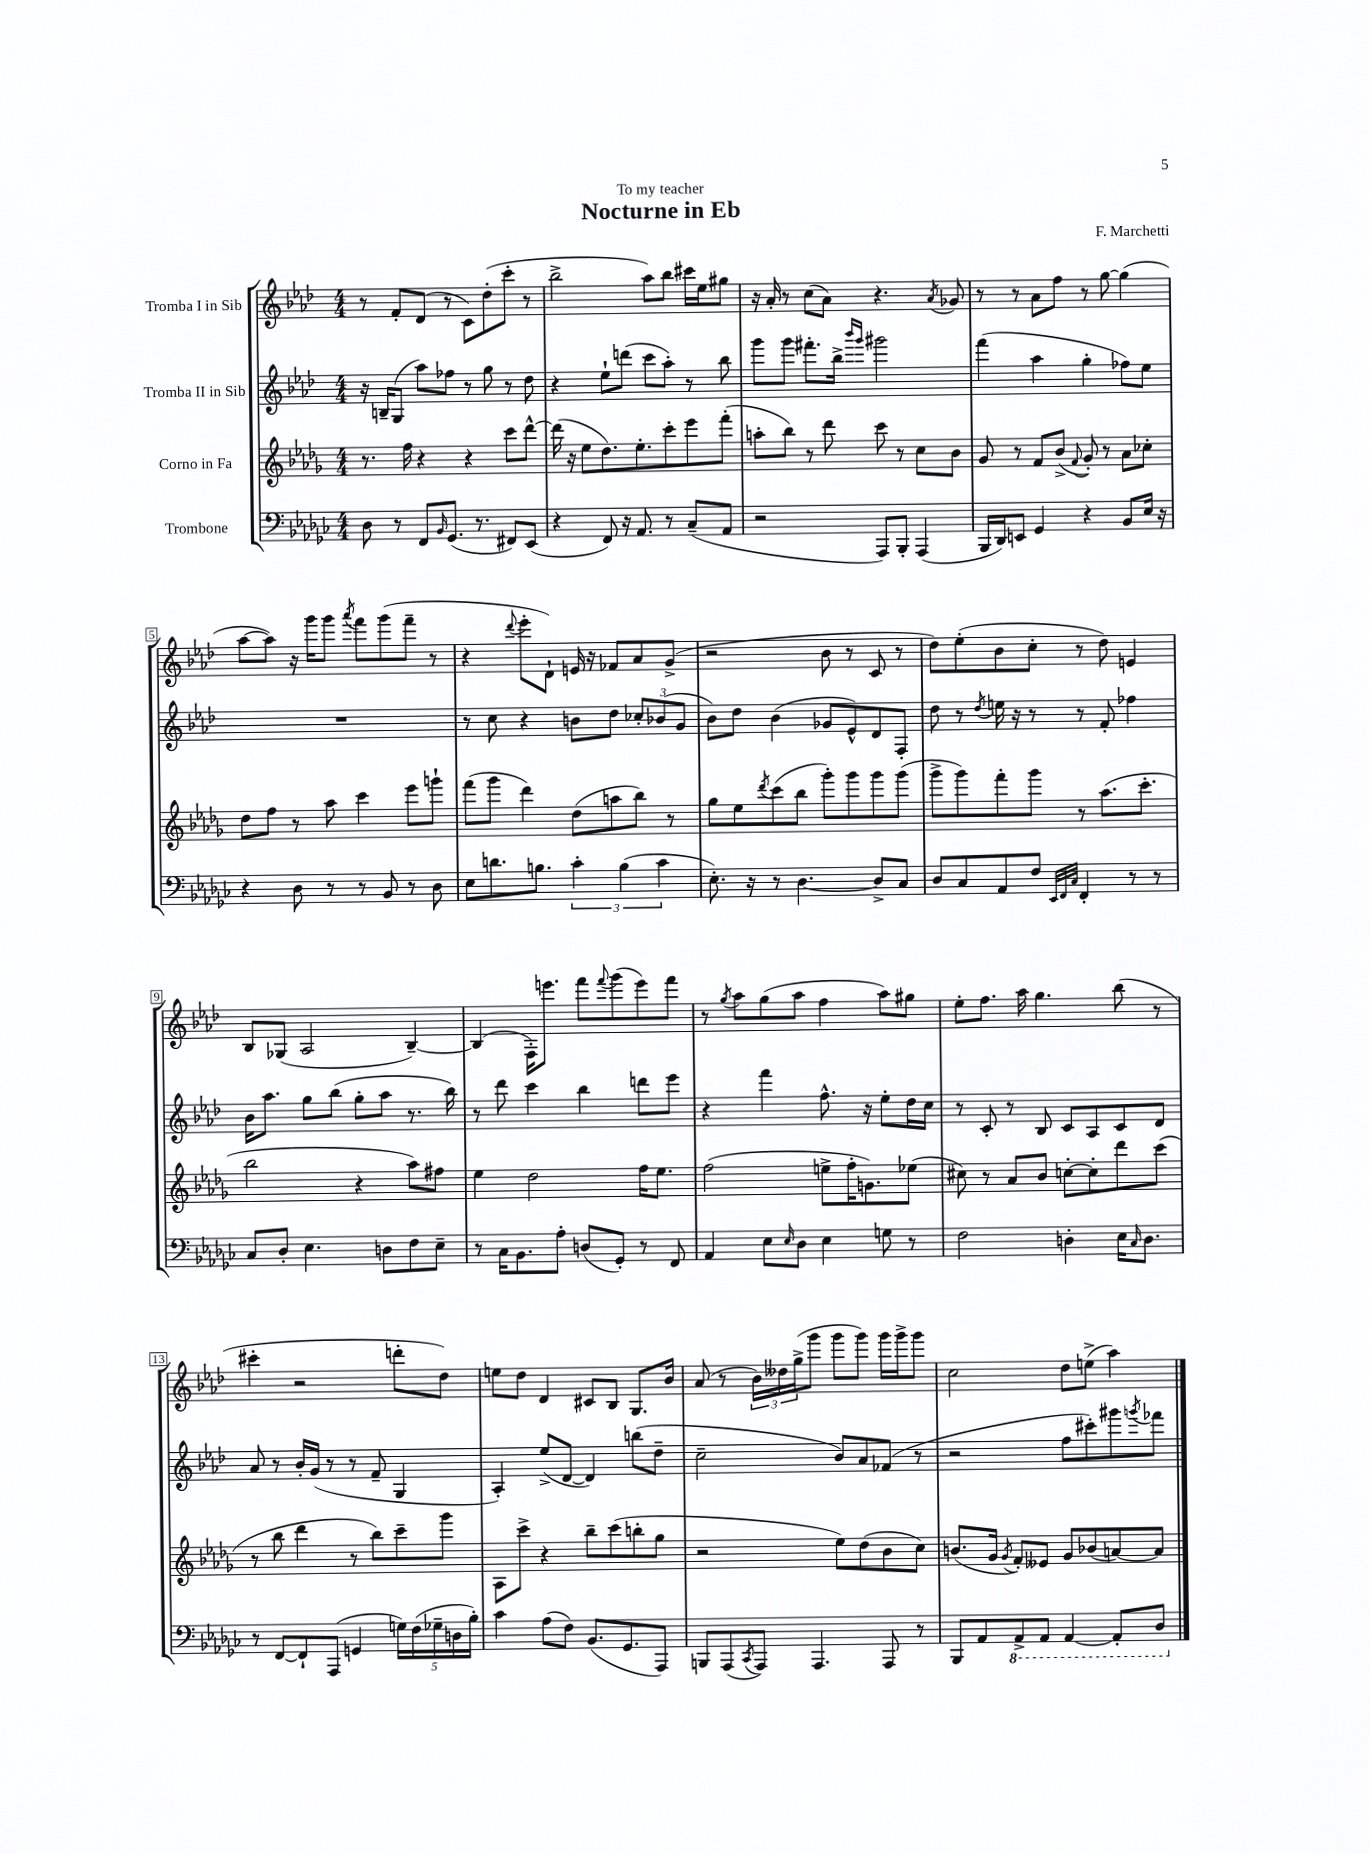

**kern	**kern	**kern	**kern
*staff4	*staff3	*staff2	*staff1
*clefF4	*clefG2	*clefG2	*clefG2
*k[b-e-a-d-g-c-]	*k[b-e-a-d-g-]	*k[b-e-a-d-]	*k[b-e-a-d-]
*M4/4	*M4/4	*M4/4	*M4/4
8D-	8.r	16r	8r
.	.	16B~	.
8r	.	(8G	8f'
.	16ff	.	.
8FF	4r	8aa-)	(8d-
16qqBB-	.	.	.
(8.GG-	.	8ff-	8r
.	4r	8r	8c)
8.r	.	.	.
.	.	8gg	(8dd-'
8FF#)	8ccc	8r	8ccc'
(8EE-	[8ddd-^^	8dd-	8r
=	=	=	=
4r	(16ddd-]	4r	2bb-^
.	16r	.	.
.	8ee-	.	.
8FF)	8.dd-)	8ee-`	.
16r	.	(8ddd	.
8.AA-	8.ee-'	.	.
.	.	8ccc	8aa-)
8r	8ccc'	8aa-')	8bb-
(8C-~	8eee-	8r	16ccc#
.	.	.	16ee-
8AA-	(8fff'	8bb-	8gg#
=	=	=	=
2r	8aa'	8ggg	16r
.	.	.	16a-'
.	8bb-)	8ggg	8r
.	8r	8.fff#'	(8cc
.	8ddd-	.	8a-)
.	.	16bb-^	.
.	.	16qqbbb-	.
.	.	16qqggg	.
8AAA-)	8ccc	2ggg#	4.r
8BBB-'	8r	.	.
(4AAA-	8cc	.	.
.	.	.	8qa-
.	8b-	.	8g-
=	=	=	=
16BBB-	8g-	(4fff	8r
16DD-)	.	.	.
8EE	8r	.	8r
4GG-	8f	4aa-	8a-
.	(8b-^	.	8ff
.	8qqf	.	.
4r	8g-')	4gg'	8r
.	8r	.	[8gg
8BB-	8a-	8ff-)	(4gg]
16E-	8cc-'	8ee-	.
16r	.	.	.
=	=	=	=
4r	8dd-	1r	[8aa-
.	8ff	.	8aa-])
8D-	8r	.	16r
.	.	.	16ggg
8r	8aa-	.	8ggg
.	.	.	8qaaa-
8r	4ccc	.	8fff
8BB-	.	.	(8ggg
8r	8eee-	.	8fff~
8D-	8ggg`	.	8r
=	=	=	=
8E-	(8fff	8r	4r
8.d	8ggg-	8cc	.
.	.	.	8qqddd-
.	4ddd-)	4r	8eee-'
8.B	.	.	.
.	.	.	8d-`)
6c-'	(8dd-	8b	16e
.	.	.	16r
.	8aa	8dd-	8f-
(6B	.	.	.
.	8bb-)	12cc-'	8a-
6c-	.	(12b-	.
.	8r	.	(8g^
.	.	12g	.
=	=	=	=
8.E-')	8gg-	8b-)	2r
.	8ee-	8dd-	.
16r	.	.	.
.	8qddd-	.	.
8r	(8ccc	(4b-	.
[4.D-	8bb-	.	.
.	8ggg-')	8g-	8b-
.	8ggg-	8e-^^)	8r
8D-^]	8ggg-	8d-	8c
8C-	(8ggg-	8F'	8r
=	=	=	=
8D-	8ggg-^	8dd-	8dd-)
8C-	8ggg-)	8r	(8ee-'
.	.	8qdd-	.
8AA-	8fff'	16ee	8b-
.	.	16r	.
8F	8ggg-	8r	8cc'
32qqEE-	.	.	.
32qqFF	.	.	.
32qqC-	.	.	.
4FF'	8r	8r	8r
.	(8.aa-	8f'	8dd-)
8r	.	4ff-	4e
.	8.ccc'	.	.
8r	.	.	.
=	=	=	=
8C-	2bb-	16b-	8B-
.	.	8.aa-	.
8D-'	.	.	(8G-
4.E-	.	8gg	2A-
.	.	(8bb-	.
.	4r	8gg'	.
8D	.	8aa-	.
8F	8aa-)	8.r	[4B-~)
8E-~	8ff#	.	.
.	.	16bb-)	.
=	=	=	=
8r	4ee-	8r	(4B-]
16C-	.	8ddd-	.
8.BB-	.	.	.
.	2dd-	4ccc	16F')
.	.	.	8.eee
8A-'	.	.	.
(8D	.	4bb-	8fff
.	.	.	8qqfff
8GG-')	.	.	(8ggg
8r	16ff	8ddd	8eee)
.	8.ee-	.	.
8FF	.	8eee-	8fff
=	=	=	=
4AA-	(2ff	4r	8r
.	.	.	8qgg
.	.	.	8aa-
8E-	.	4fff	(8gg
16qqE-	.	.	.
8D-	.	.	8aa-
4E-	8ee^	8.ff^^	4ff
.	16ff'	.	.
.	8.g)	16r	.
8G	.	8ee-'	8aa-)
8r	(8ee-	16dd-	8gg#
.	.	16cc	.
=	=	=	=
2F	8cc#)	8r	8ee-'
.	8r	8c'	8.ff
.	8a-	8r	.
.	.	.	16aa-
.	8b-	8B-	4.gg
4D'	[8cc'	8c	.
.	8cc']	8A-	.
16E-	8ddd-	8c	(8bb-
16qqC-	.	.	.
8.D	.	.	.
.	(8ccc	8d-	8r
=	=	=	=
8r	8r	8a-	4ccc#'
[8FF	8bb-	8r	.
8FF`]	4ddd-	16b-'	2r
.	.	(16g	.
(8AAA-	.	8r	.
4GG	8r	8r	.
.	8bb-)	8f~	.
20G)	8ccc~	4G	8ddd'
(20F	.	.	.
20G-~	.	.	.
.	8ggg-	.	8dd-)
20D	.	.	.
20B-')	.	.	.
=	=	=	=
4c-	8A-	4A-')	8ee
.	8ccc^	.	8dd-
(8A-	4r	(8ee-^	4d-
8F)	.	[8d-	.
(8.BB-	8bb-~	4d-])	8c#
.	(8ccc	.	8B-
8.GG-	.	.	.
.	8bb'	(8bb	8.G
8AAA-)	8gg-	8dd-~	.
.	.	.	16b-
=	=	=	=
8BBB	2r	2cc~	(8a-
(8AAA-	.	.	8r
8qCC-	.	.	.
8AAA-)	.	.	24b-)
.	.	.	24dd--
.	.	.	(24gg^
4.AAA-	.	.	8ggg
.	8ee-)	8b-)	8ggg
.	(8dd-	8a-	8ggg)
8AAA-	8b-	(8f-	16ggg
.	.	.	16ggg^
8r	8cc)	8r	8ggg
=	=	=	=
8BBB-	(8.b	2r	2cc
8AA-	.	.	.
.	16g-	.	.
.	8qg-	.	.
8AAA-^	8f')	.	.
8AAA-	8e--	.	.
[4AAA-	8g-	8ff	8dd-
.	(8b-	8ccc#')	(8ee^
8AAA-']	[8a)	8ggg#	4aa-)
.	.	8qggg	.
8DD-	8a]	8fff-	.
==	==	==	==
*-	*-	*-	*-
